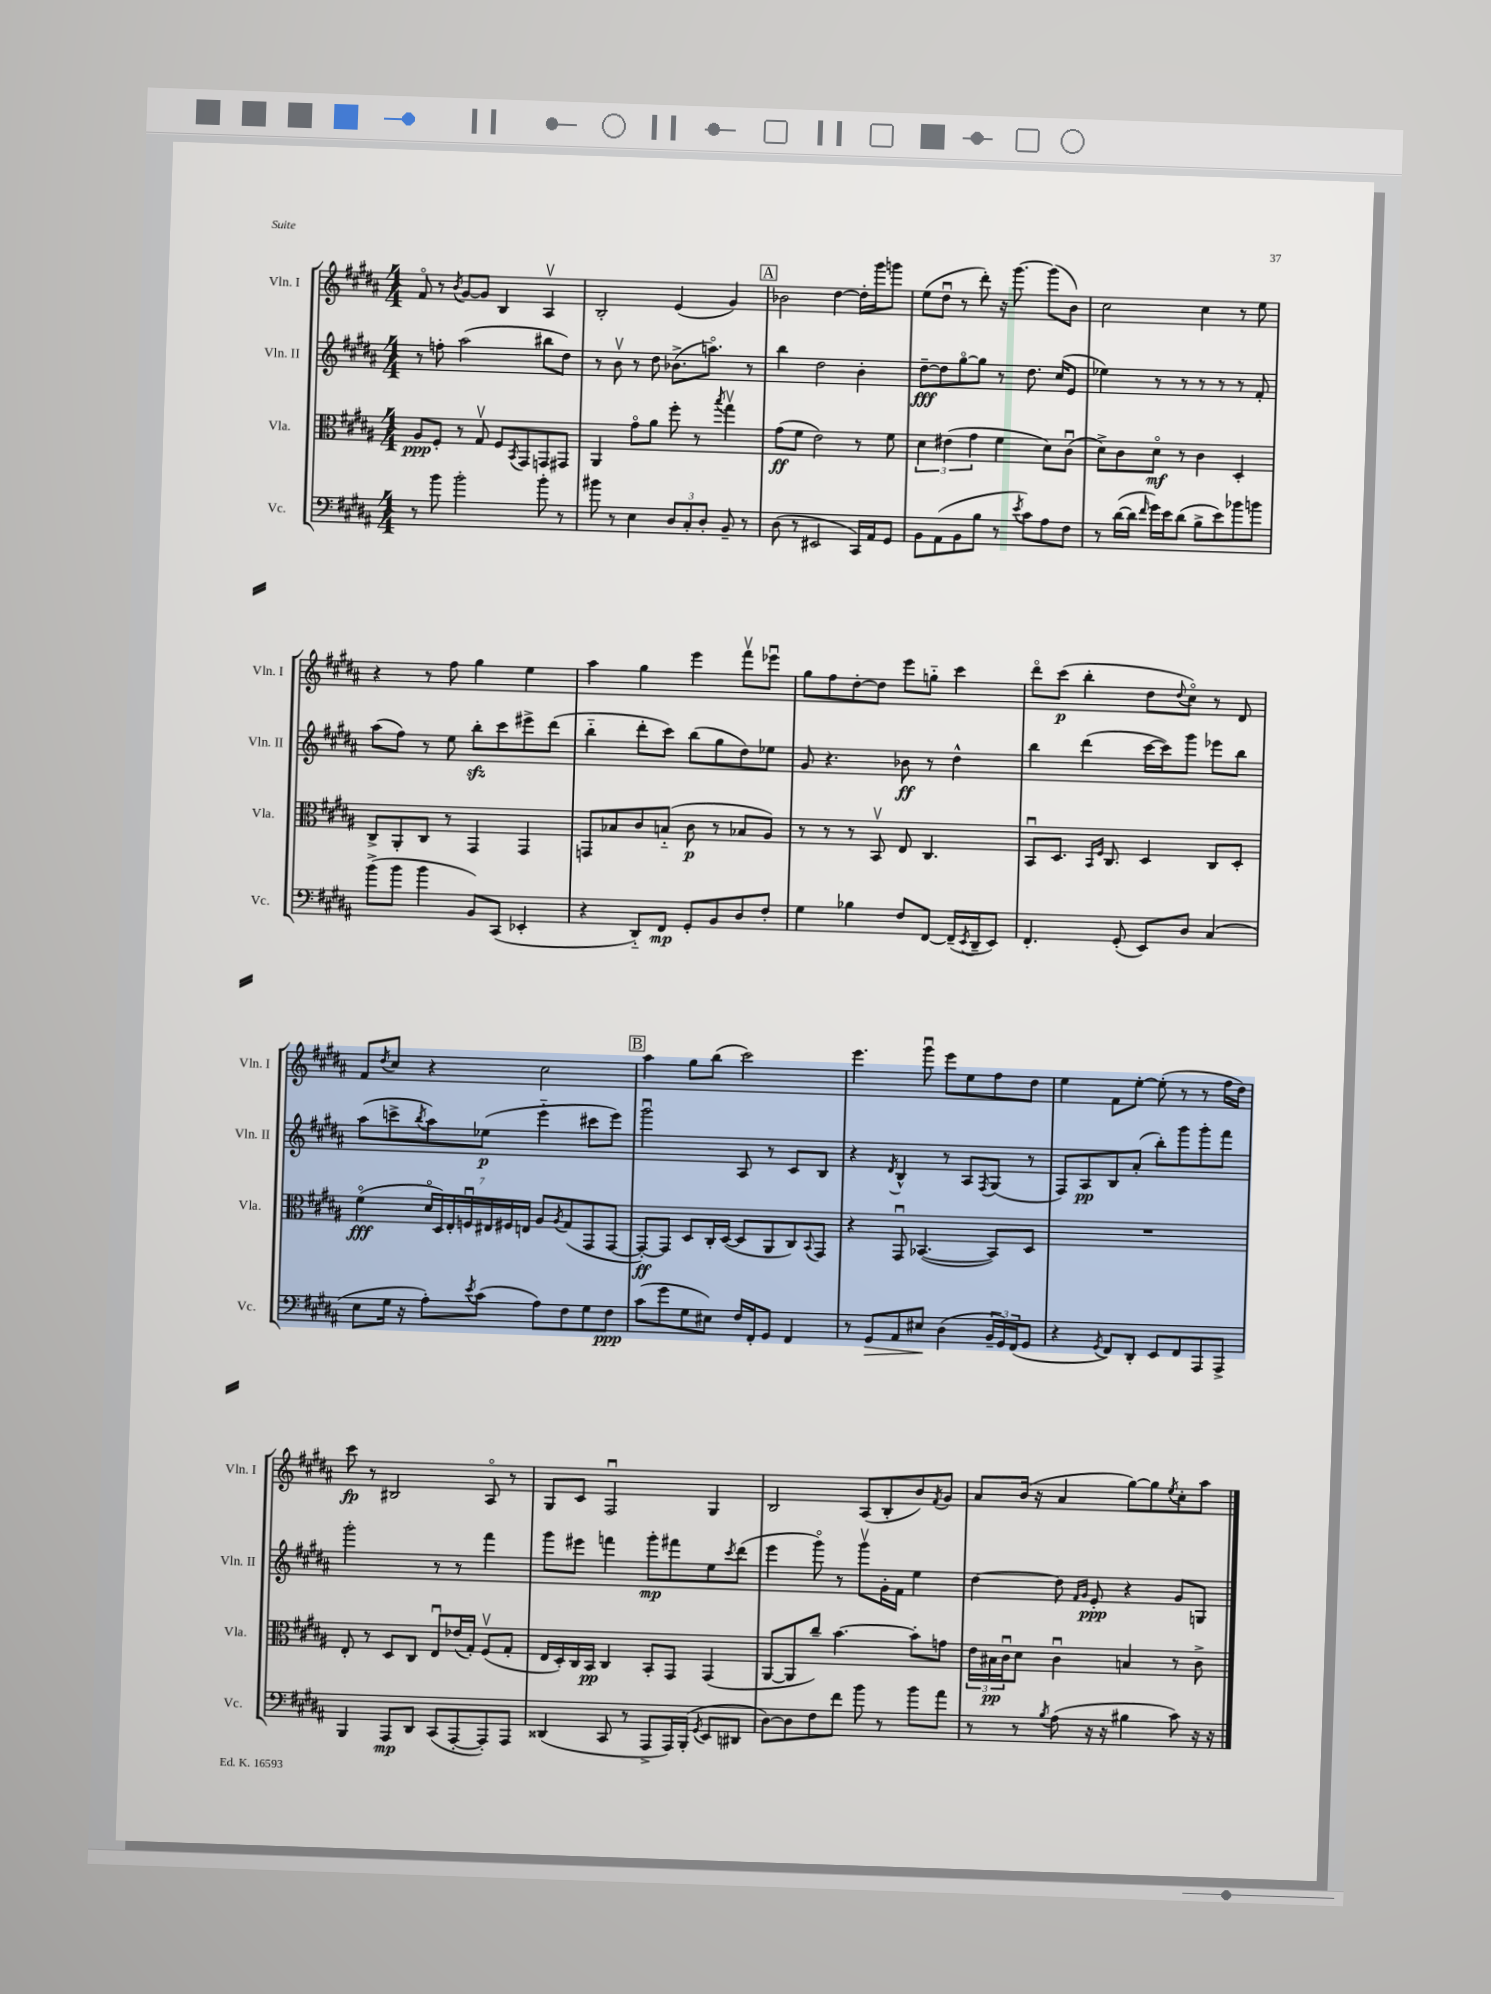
<<
\new StaffGroup <<
\new Staff = "s0" \with { instrumentName = "Vln. I" shortInstrumentName = "Vln. I" } {
    \clef treble \key b \major \numericTimeSignature \time 4/4
    fis'8\flageolet r8 \acciaccatura { b'8 } gis'8~ gis'8 b4 ais4\upbow |
    b2-. e'4( gis'4) |
    \mark \markup { \box "A" } bes'2 dis''4~ dis''16-. gis'''16 g'''8 |
    e''8( dis''8\downbow r8 dis'''8-.) r16 gis'''8.~ gis'''8( b'8) |
    cis''2 cis''4 r8 e''8 |
    r4 r8 fis''8 gis''4 e''4 |
    ais''4 gis''4 e'''4 fis'''8\upbow ees'''8\downbow |
    gis''8 fis''8 dis''8~-. dis''8 e'''8 g''8-_ cis'''4 |
    dis'''8\flageolet cis'''8\p( b''4-. dis''8 \appoggiatura { dis''8 } cis''8\flageolet) r8 dis'8 |
    fis'8 \acciaccatura { dis''8 } cis''8 r4 cis''2 |
    \mark \markup { \box "B" } ais''4 gis''8 b''8( cis'''2) |
    e'''4. gis'''8\downbow e'''8 e''8 fis''8 dis''8 |
    e''4 fis'8 e''8~-. e''8-.( r8 r8 fis''16 dis''16) |
    cis'''8\fp r8 bis2 ais8\flageolet r8 |
    gis8 cis'8 fis2\downbow gis4 |
    b2 ais8( b8-. b'8) \acciaccatura { fis'8 } gis'8 |
    ais'8 b'16( r16 ais'4 gis''8~) gis''8 \acciaccatura { e''8 } cis''8-. ais''8 \bar "|." |
}
\new Staff = "s1" \with { instrumentName = "Vln. II" shortInstrumentName = "Vln. II" } {
    \clef treble \key b \major \numericTimeSignature \time 4/4
    r8 f''8-. ais''2( bis''8 dis''8) |
    r8 b'8\upbow r8 dis''8 bes'8.->( a''8.\flageolet) r8 |
    \mark \markup { \box "A" } b''4 dis''2 b'4-. |
    dis''8~--\fff dis''8 gis''8~\flageolet gis''8 r8 dis''8. cis''16( e'8 |
    ees''4) r8 r8 r8 r8 r8 fis'8-. |
    ais''8( fis''8) r8 e''8 b''8-.\sfz cis'''8 eis'''8-> dis'''8( |
    b''4-_ dis'''8-. cis'''8) b''8( gis''8 dis''8) ees''8 |
    gis'8 r4. bes'8\ff r8 dis''4-^ |
    b''4 dis'''4( cis'''16~ cis'''16) gis'''8 ees'''8 b''8 |
    ais''8( c'''8-> \acciaccatura { b''8 } ais''8) ees''8\p( e'''4-_ cis'''8 e'''8) |
    \mark \markup { \box "B" } gis'''2\downbow ais8 r8 cis'8 b8 |
    r4 \acciaccatura { dis'8 } b4-^ r8 ais8 \acciaccatura { fis8 } gis8( r8 |
    fis8) ais8\pp b8 ais'8-.( b''8-.) gis'''8 gis'''8-. fis'''8 |
    gis'''2-. r8 r8 fis'''4 |
    gis'''8 eis'''8 f'''4 gis'''8-.\mp fis'''8 e''8 \acciaccatura { cis'''8 } dis'''8( |
    e'''4 gis'''8\flageolet) r8 gis'''8\upbow gis'16-. fis'16 e''4 |
    dis''4~ dis''8 \grace { fis'16 gis'16 } e'8-.\ppp r4 gis'8 g8 \bar "|." |
}
\new Staff = "s2" \with { instrumentName = "Vla." shortInstrumentName = "Vla." } {
    \clef alto \key b \major \numericTimeSignature \time 4/4
    ais8\ppp fis8-. r8 gis8\upbow fis8 \acciaccatura { b,8 } gis,8 g,8 gis,8 |
    ais,4 gis'8\flageolet ais'8 fis''8-. r8 \acciaccatura { b''8 } gis''4\upbow |
    \mark \markup { \box "A" } gis'8\ff( fis'8 e'2) r8 fis'8 |
    \tuplet 3/2 { dis'4 eis'4( gis'4 } fis'4 dis'8) cis'8\downbow( |
    dis'8->) cis'8 dis'8\flageolet\mf r8 cis'4 dis4-. |
    cis8-> ais,8-. cis8 r8 gis,4 gis,4 |
    g,8 bes8 cis'8 b8-_( cis'8\p r8 bes8 ais8) |
    r8 r8 r8 b,8\upbow e8 cis4. |
    b,8\downbow dis8. \grace { b,16 fis16 } cis8. dis4 cis8 dis8-. |
    fis'4\flageolet\fff( \tuplet 7/4 { dis'16\flageolet dis16) e16-. f16\downbow eis16 fis16 e16 } ais8 \acciaccatura { ais8 } gis8( gis,8 gis,8~ |
    \mark \markup { \box "B" } gis,8~-.\ff) gis,8 dis8 cis16-. dis16~( dis8 ais,8 cis8) \appoggiatura { b,8 } gis,8 |
    r4 gis,8\downbow bes,4.~( bes,8) dis8 |
    R1 |
    e8-. r8 dis8 cis8 e8\downbow ees'16( gis16-.) fis8\upbow( gis8-. |
    e16 dis16-.) cis16 b,16\pp cis4 b,8-. gis,8 gis,4( |
    ais,8~ ais,8 cis''8--) b'4.~ b'8-. g'8 |
    \tuplet 3/2 { e'16 bis16\pp cis'16\downbow } dis'8 cis'4\downbow b4 r8 cis'8-> \bar "|." |
}
\new Staff = "s3" \with { instrumentName = "Vc." shortInstrumentName = "Vc." } {
    \clef bass \key b \major \numericTimeSignature \time 4/4
    r8 b'8 b'2-. b'8-. r8 |
    bis'8 r8 e4 \tuplet 3/2 { dis8 cis8-. dis8-. } b,8-- r8 |
    \mark \markup { \box "A" } dis8( r8 eis,2 cis,16) ais,16 gis,8 |
    b,8 ais,8( b,8 b8 r8 \acciaccatura { e'8 } cis'8) ais8 fis8 |
    r8 dis'16~( dis'16 \grace { fis'16 } gis'16) e'16 dis'8( b8-> e'8) bes'8 b'8 |
    b'8->( b'8 b'4 b,8) cis,8( ees,4-. |
    r4 dis,8-_) fis,8\mp gis,8-. b,8 dis8 fis8-. |
    gis4 bes4 fis8 fis,8~ fis,16--( \acciaccatura { e,8 } dis,16-- e,8) |
    fis,4.-. gis,8-.( e,8) dis8 cis4( |
    e8 gis16 r16 ais8-.) \acciaccatura { e'8 } cis'8( ais8) fis8 gis8 fis8\ppp |
    \mark \markup { \box "B" } cis'8( gis'8 gis8 eis8) fis16 fis,16-. gis,8 fis,4 |
    r8 gis,8\> ais,8 eis8\! dis4( \tuplet 3/2 { b,16-- gis,16) fis,16( } gis,8 |
    r4 \acciaccatura { gis,8 } fis,8) dis,8-. e,8 fis,8 ais,,8 ais,,8-> |
    b,,4 ais,,8\mp dis,8 cis,8( ais,,8~-. ais,,8-.) ais,,8 |
    disis,4( cis,8 r8 ais,,8-> ais,,16) b,,16-.( \acciaccatura { gis,8 } e,8 dis,8 |
    dis8~) dis8 fis8 fis'8 b'8 r8 b'8 ais'8 |
    r8 r8 \acciaccatura { b8 } ais8( r16 r16 bis4 cis'8) r16 r16 \bar "|." |
}
>>
>>
\layout { \context { \Score \remove "Bar_number_engraver" } }
